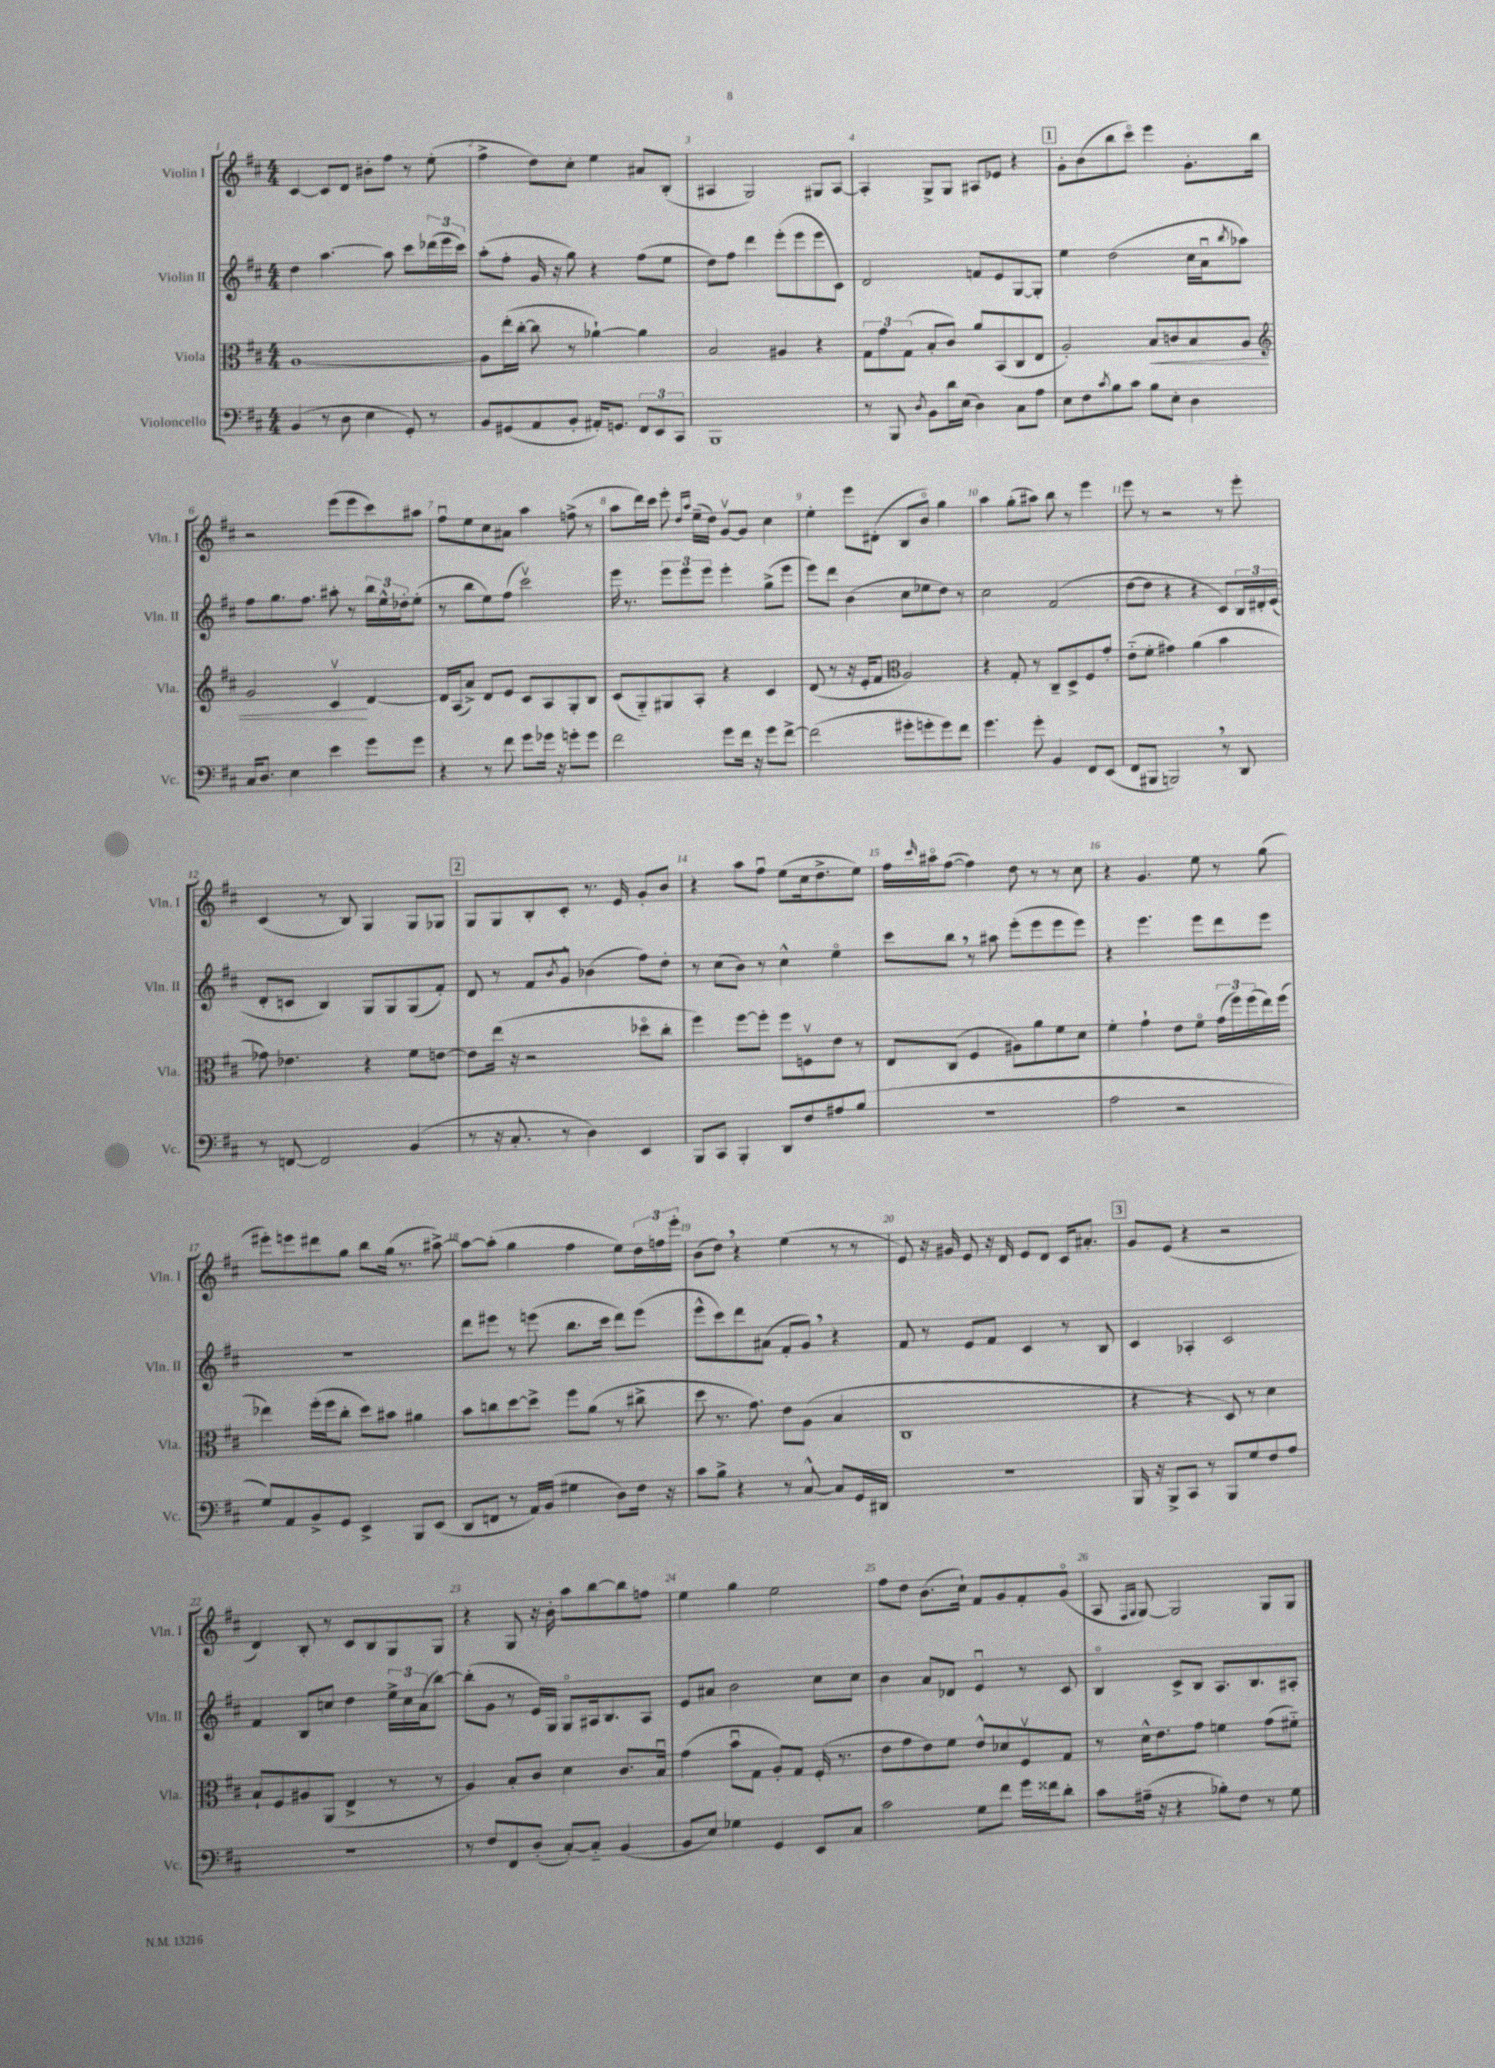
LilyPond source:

<<
\new StaffGroup <<
\new Staff = "s0" \with { instrumentName = "Violin I" shortInstrumentName = "Vln. I" } {
    \clef treble \key d \major \numericTimeSignature \time 4/4
    cis'4~ cis'8 d'8 bis'8-. fis''8 r8 e''8-.( |
    fis''4-> d''8) cis''8-. e''4 ais'8 b8-.( |
    ais4 g2) gis8 ais8~ |
    ais4-. g8-> g8 ais8 ees'8 r4 |
    \mark \markup { \box "1" } g'8-. b'8( b''8 cis'''8\flageolet) e'''4 g'8.-. b''16 |
    r2 e'''8( e'''8 cis'''8) ais''8 |
    fis''8\downbow e''8 cis''8 ais'8 a''4 f''8->( r8 |
    a''8 d'''16) cis'''16 e'''8-. \grace { d''16 a''16 } e''16--( d''16) g'8~\upbow g'8 cis''4 |
    e''4-. e'''8 dis'8-.( b8 b'8\flageolet) g''4 |
    a''4 g''8-.( ais''8) b''8 r8 e'''4 |
    e'''8 r8 r2 r8 e'''8-. |
    cis'4( r8 b8) g4 g8 ges8 |
    \mark \markup { \box "2" } g8 g8 b8-. cis'8-. r8. e'16 g'8-. b'8 |
    r4 a''8 fis''8\downbow e''8( cis''16 d''8.-> e''8) |
    fis''16 \grace { cis'''16 } ais''16\flageolet fis''8~( fis''4) d''8 r8 r8 cis''8 |
    r4 g'4. e''8 r8 g''8( |
    eis'''8-.) e'''8 dis'''8 g''8 b''8 g''16( r8. ais''8~->) |
    ais''8~ ais''8-.( g''4 fis''4 e''8) \tuplet 3/2 { d''16 f''16 e'''16-. } |
    b'8( d''8) \breathe r4 e''4( r8 r8 |
    e'8) r16 gis'16 e'8 r16 d'16 e'8 d'8 cis'16 ais'8.-. |
    \mark \markup { \box "3" } g'8 e'8( r4 r2 |
    d'4) b8-. r8 cis'8 b8 g8 g8 |
    r4 g8 r16 b'16-. a''8 b''8~ b''8 f''8 |
    e''4 g''4 e''2 |
    fis''8 d''8 b'8.( cis''16-!) fis'8 g'8 fis'8-. g'8\flageolet( |
    a8 \grace { fis16 g16 } g8~) g2 g8 g8 \bar "|." |
}
\new Staff = "s1" \with { instrumentName = "Violin II" shortInstrumentName = "Vln. II" } {
    \clef treble \key d \major \numericTimeSignature \time 4/4
    d''4 a''4.~ a''8 cis'''8 \tuplet 3/2 { des'''16( e'''16 cis'''16) } |
    a''8-.( fis''8-. g'16 r16 g''8) r4 fis''8( e''8 |
    d''8) fis''8 d'''4 e'''8-.( e'''8 e'''8 cis'8) |
    d'2 f'8 e'8 g8~ g8-. |
    \mark \markup { \box "1" } e''4 d''2( cis''16 a'16\downbow \acciaccatura { b''8 } aes''8) |
    fis''8 g''8. fis''8. ais''8-. r8 \tuplet 3/2 { b''16 e''16-^ des''16-. } e''8-.( |
    r8 b''8 e''8) fis''8( cis'''2\upbow) |
    e'''16 r8. \tuplet 3/2 { e'''8 e'''8 e'''8 } e'''4-. g''8->( e'''8 |
    e'''8) d'''8 b'4( cis''8 ees''8 d''8) r8 |
    cis''2 fis'2( |
    d''8~ d''8 r4 r4 cis'8) \tuplet 3/2 { b16 dis'16-. e'16( } |
    d'8-. c'8 b4) g8 g8 g8( fis'8-.) |
    \mark \markup { \box "2" } d'8 r8 fis'8 \acciaccatura { b'8 } g'8-^ bes'4( fis''8) d''8-. |
    r8 cis''8( b'8) r8 cis''4-^ e''4\flageolet |
    cis'''8 b''8 \breathe r8 ais''8 e'''8-.( e'''8 e'''8 e'''8) |
    r4 e'''4. e'''8 d'''8 e'''8 |
    R1 |
    d'''8 eis'''8 r8 e'''8( b''8. cis'''16 d'''8) e'''8( |
    e'''8-^ cis'''8) d'''8 ais'8( fis'8-. g'8) \breathe r4 |
    fis'8 r8 e'8 fis'8 cis'4 r8 b8 |
    \mark \markup { \box "3" } cis'4 aes4-. cis'2 |
    fis'4 b8 c''8 d''4 \tuplet 3/2 { e''16-> c''16 a'16( } b''8~) |
    b''8-.( g'8 r8 e'16) g16 g8\flageolet ais16 b8. ais8 |
    e'8 ais'8 b'2 cis''8 cis''8 |
    b'4 a'8 des'8 e'4\downbow r8 cis'8 |
    b4\flageolet cis'8-> b8 a8. b8. ais8-. \bar "|." |
}
\new Staff = "s2" \with { instrumentName = "Viola" shortInstrumentName = "Vla." } {
    \clef alto \key d \major \numericTimeSignature \time 4/4
    a1~ |
    a8 e''16-.( cis''16~-. cis''8 r8 aes'4~-!) aes'4 |
    b2 ais4 r4 |
    \tuplet 3/2 { g8 g'8 g8( } b8-. cis'8) a'8 b,8( cis8 e8 |
    \mark \markup { \box "1" } a2-.) b8\< c'8 b8 a8 |
    \clef treble g'2 cis'4\upbow\! d'4~ |
    d'16 a16( a'8->) d'8 e'8 cis'8 a8 g8-. b8 |
    cis'8( g8-_) gis8 a8-. r4 cis'4 |
    d'8( r8 r16 e'16-. fis'8 \clef alto a2) |
    r4 g8-. r8 cis8-- d8-> fis8 g'8-. |
    e'8-_( fis'8-. gis'4) a'4( b'4 |
    ges'8) ees'4. r4 fis'8 e'8~ |
    \mark \markup { \box "2" } e'8 e''16( r16 r2 des''8\flageolet cis''8-. |
    fis''4) fis''8~ fis''8-. fis''8 f8\upbow e'8 r8 |
    e8 cis8( fis4 ais8) a'8 fis'8 d'8 |
    fis'4-. g'4-! e'8 fis'8\flageolet \tuplet 3/2 { g'16( fis''16) fis''16( } e''16) fis''16( |
    ees''4) fis''16-.( fis''16 cis''8-. d''8) bis'8 ais'4 |
    b'8 c''8 d''8~ d''8-> fis''8 a'8( r8 cis''8-> |
    d''8 r8. g'8.) e'8 a8( b4 |
    cis1 |
    \mark \markup { \box "3" } r4 r4 d8) r8 d'4 |
    b8-! fis8 ais8 a,8( e4-> r8 r8 |
    a4) b8-. cis'8 d'4 cis'8. b16\downbow |
    g'4( b'8\downbow g8 a8-.) g8 fis16-.( r8. |
    e'8 g'8 e'8) fis'8 e'8-^ des'8 fis8\upbow g8 |
    r8 d'16-^ e'8. g'8 f'4 g'8( fis'8-_) \bar "|." |
}
\new Staff = "s3" \with { instrumentName = "Violoncello" shortInstrumentName = "Vc." } {
    \clef bass \key d \major \numericTimeSignature \time 4/4
    b,4( r8 d8 e4 g,8-.) r8 |
    b,8 gis,8( a,8 b,8-. ais,16-.) g,8. \tuplet 3/2 { fis,8 e,8 cis,8 } |
    b,,1 |
    r8 b,,8 \acciaccatura { d8 } b,8 d'16 e16( d4) cis8 a8 |
    \mark \markup { \box "1" } e8 fis8 \acciaccatura { cis'8 } b8 cis'8 b8 e8-. d4 |
    cis16 d8. e4 e'4 g'8 g'8 |
    r4 r8 fis'8 g'8 ges'16 r16 g'8-. g'8 |
    fis'2 g'8 fis'16 r16 g'8 fis'8~-> |
    fis'2( gis'8-. g'8-. g'8) fis'8 |
    g'4. g'8-. b,4 fis,8 e,8( |
    fis,8 bis,,8 b,,2) \breathe r8 d,8 |
    r8 f,8~ f,2 b,4( |
    \mark \markup { \box "2" } r8 r16 cis8.-. r8 d4) e,4 |
    b,,8 cis,8 b,,4-. d,8 fis8 ais8 b8( |
    R1 |
    a2 r2 |
    g8) a,8 b,8-> g,8 e,4-> b,,8 e,8( |
    d,8 f,8 r8 a,16) b,16( gis4 d8) fis16 r16 |
    cis'8 b8-> r4 r8 cis8~-^ cis8 g,16 dis,16 |
    R1 |
    \mark \markup { \box "3" } b,,16 r16 b,,8-> cis,8 r8 b,,8 g8 fis8 a8 |
    R1 |
    r8 fis8 fis,8 d8-.( cis8~-.) cis8-_ b,4( |
    b,8 e8) ges4 g,4 e,8 cis8 |
    cis'2 g8 fis'8 g'16 fisis'16 d'8-. |
    cis'8 ais16--( r16 r4 bes8-.) fis8 r8 g8 \bar "|." |
}
>>
>>
\layout { \context { \Score \override BarNumber.break-visibility = ##(#f #t #t) barNumberVisibility = #all-bar-numbers-visible } }
